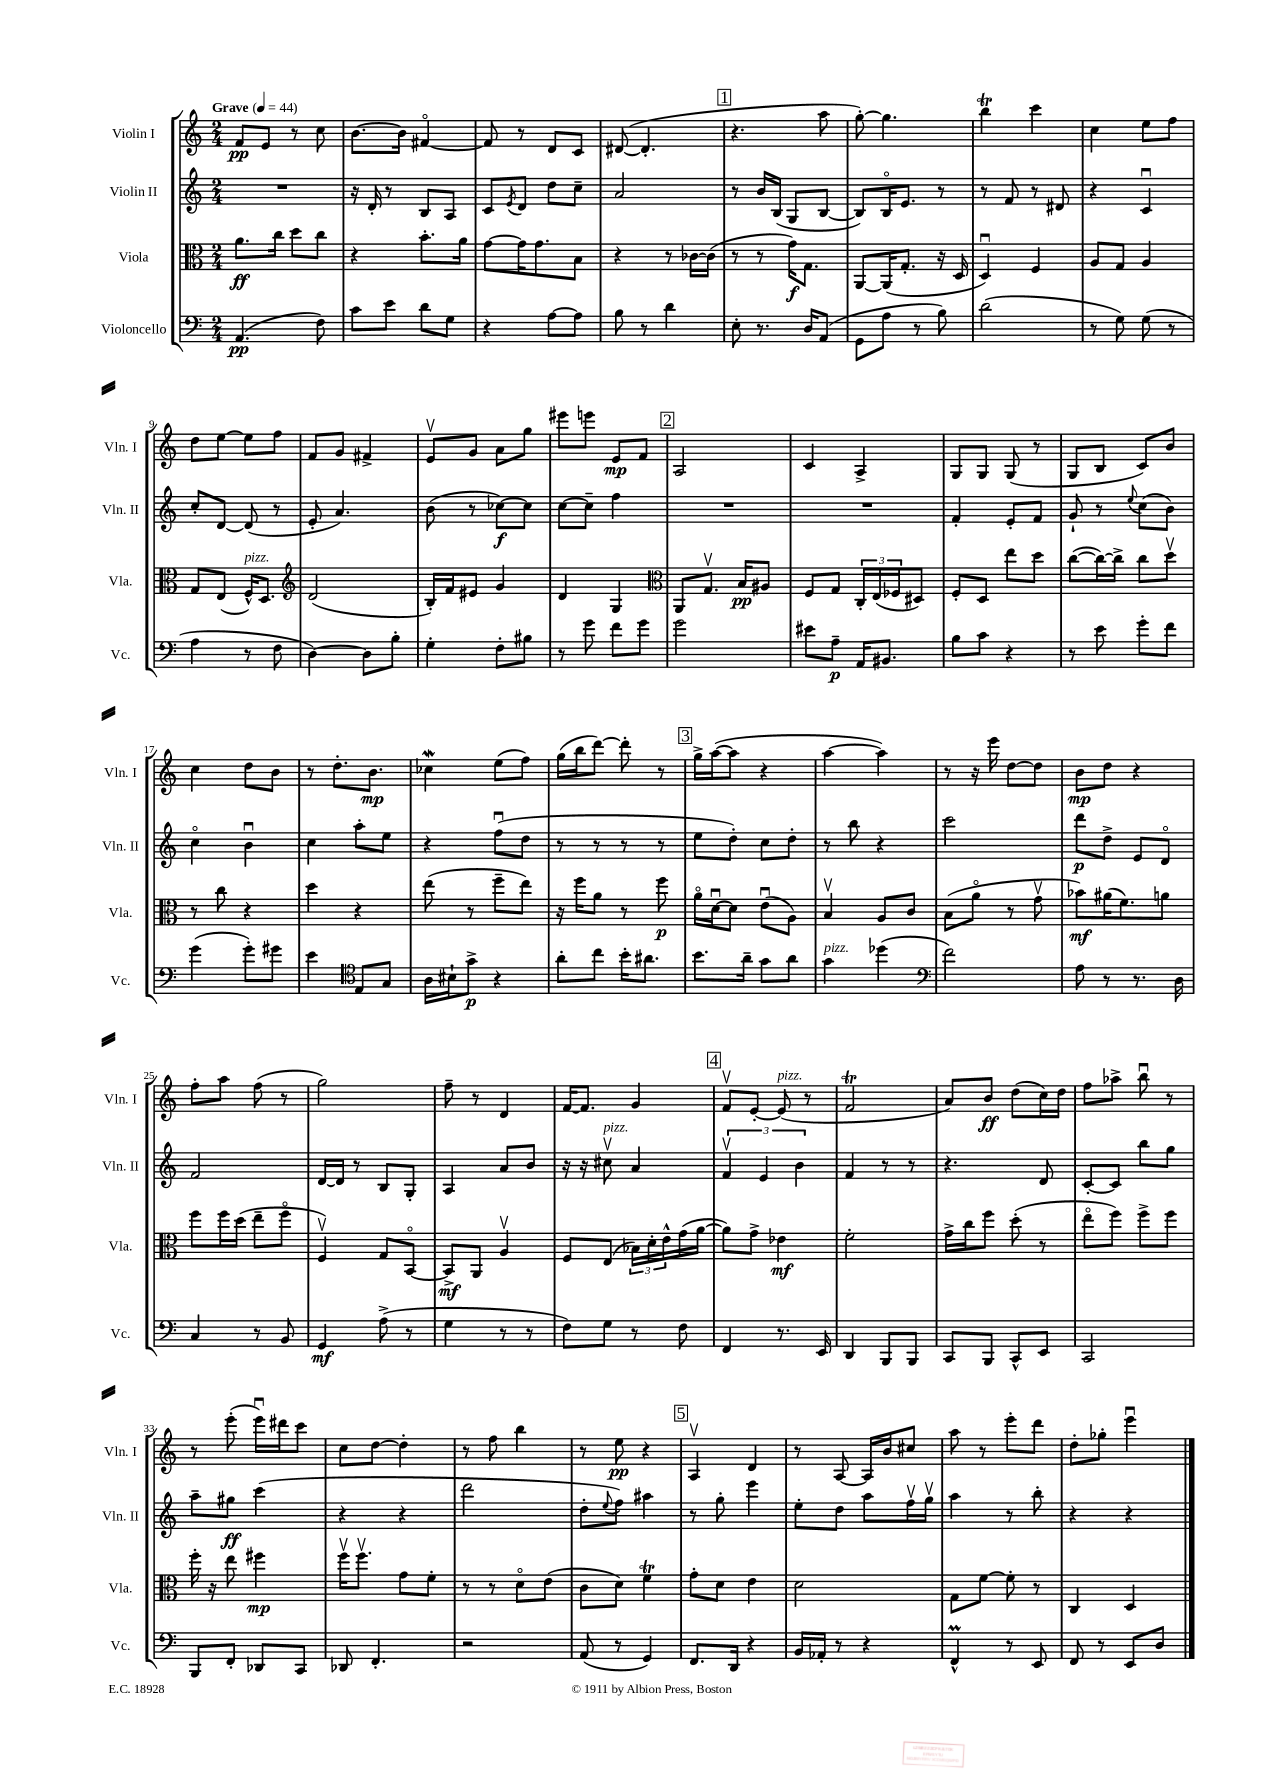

**kern	**kern	**kern	**kern
*staff4	*staff3	*staff2	*staff1
*clefF4	*clefC3	*clefG2	*clefG2
*k[]	*k[]	*k[]	*k[]
*M2/4	*M2/4	*M2/4	*M2/4
*MM44	*MM44	*MM44	*MM44
(4.AA	8.a	2r	8f
.	.	.	8e
.	16cc	.	.
.	8dd	.	8r
8F)	8cc	.	8cc
=	=	=	=
8c	4r	16r	[8.b
.	.	16d'	.
8e	.	8r	.
.	.	.	16b]
8d	8.b'	8B	[4f#o
8G	.	8A	.
.	16a	.	.
=	=	=	=
4r	[8g	8c	8f#]
.	.	8qe	.
.	16g]	8d	8r
.	8.g	.	.
[8A	.	8dd	8d
8A]	8B	8cc~	8c
=	=	=	=
8B	4r	2a	([8d#
8r	.	.	4.d#']
4d	8r	.	.
.	[16c-	.	.
.	(16c-]	.	.
=	=	=	=
8E'	8r	8r	4.r
8.r	8r	16b	.
.	.	(16B	.
.	16g)	8G	.
16D	8.G	.	.
(8AA	.	[8B	8aa
=	=	=	=
8GG	[8AA	8B])	[8gg')
8A	(16AA]	16Bo	4.gg]
.	8.G'	8.e	.
8r	.	.	.
8B)	16r	8r	.
.	16D	.	.
=	=	=	=
(2d	4Du)	8r	4bb
.	.	8f	.
.	4F	8r	4ccc
.	.	8d#	.
=	=	=	=
8r	8A	4r	4cc
8G)	8G	.	.
(8G	4A	4cu	8ee
8r	.	.	8ff
=	=	=	=
4A	8G	8cc'	8dd
.	(8E	[8d	[8ee
8r	16F^^)	(8d]	8ee]
.	8.D	.	.
8F	.	8r	8ff
=	=	=	=
*	*clefG2	*	*
[4D)	(2d	8e'	8f
.	.	4.a)	8g
8D]	.	.	4f#^
8B'	.	.	.
=	=	=	=
4G'	16B')	(8b	8ev
.	16f	.	.
.	8e#	8r	8g
8F'	4g	[8cc-)	8a
8B#	.	8cc-]	8gg
=	=	=	=
8r	4d	[8cc	8eee#
8g	.	8cc~]	8eee
8f	4G	4ff	8e
8g	.	.	8f
=	=	=	=
*	*clefC3	*	*
2g	8AA	2r	2A
.	8.Gv	.	.
.	16B	.	.
.	8A#	.	.
=	=	=	=
8e#	8F	2r	4c
8A~	8G	.	.
16AA	24C'	.	4A^
.	(24E	.	.
8.BB#	.	.	.
.	24F-	.	.
.	8D#)	.	.
=	=	=	=
8B	8F'	4f'	8G
8c	8D	.	8G
4r	8ee	8e'	(8G
.	8dd	8f	8r
=	=	=	=
8r	([8cc	8g`	8G
8e	16cc_)	8r	8B
.	16cc^]	.	.
.	.	8qqee	.
8g'	8cc	(8cc	8c)
8f	8ddv	8b)	8b
=	=	=	=
(4g	8r	4cco	4cc
.	8cc	.	.
8g')	4r	4bu	8dd
8g#	.	.	8b
=	=	=	=
4e	4dd	4cc	8r
.	.	.	8.dd'
*clefC4	*	*	*
8E	4r	8aa'	.
.	.	.	8.b
8G	.	8ee	.
=	=	=	=
16A	(8ee	4r	4cc-
16B#`	.	.	.
8g^	8r	.	.
4r	8ff~	(8ffu	(8ee
.	8ee)	8dd	8ff)
=	=	=	=
8a'	16r	8r	(16gg
.	16ff	.	16bb
8cc	8a	8r	[8ddd)
16b'	8r	8r	8ddd']
8.a#	.	.	.
.	8ff	8r	8r
=	=	=	=
8.b	16ao	8ee	16gg^
.	[16du	.	([16aa
.	8d]	8dd')	8aa]
16a~	.	.	.
8g	(8eu	8cc	4r
8a	8A)	8dd'	.
=	=	=	=
4g	4Bv	8r	[4aa
.	.	8bb	.
(4dd-	8A	4r	4aa])
.	8c	.	.
=	=	=	=
*clefF4	*	*	*
2f)	(8B	2ccc	8r
.	8ao	.	16r
.	.	.	16eee
.	8r	.	[8dd
.	8gv	.	8dd]
=	=	=	=
8A	8b-)	8ddd	8b
8r	(16a#	8dd^	8dd
.	8.f)	.	.
8.r	.	8e	4r
.	8a	8do	.
16D	.	.	.
=	=	=	=
4C	8ff	2f	8ff'
.	16ff	.	8aa
.	(16dd	.	.
8r	8ee~	.	(8ff
8BB	8ffo	.	8r
=	=	=	=
4GG	4Fv)	[16d	2gg)
.	.	16d]	.
.	.	8r	.
(8A^	8G	8B	.
8r	[8BBo	8G'	.
=	=	=	=
4G	8BB^]	4A	8ff~
.	8AA	.	8r
8r	4Av	8a	4d
8r	.	8b	.
=	=	=	=
8F)	8F	16r	[16f
.	.	16r	8.f]
8G	(8E	8cc#v	.
8r	24B-)	4a	4g
.	24d'	.	.
.	24e^^	.	.
8F	(16g	.	.
.	[16a	.	.
=	=	=	=
4FF	8a])	6fv	8fv
.	8g^	.	[8e'
.	.	6e	.
8.r	4e-	.	(8e]
.	.	6b	.
.	.	.	8r
16EE	.	.	.
=	=	=	=
4DD	2f'	4f	2f
8BBB	.	8r	.
8BBB	.	8r	.
=	=	=	=
8CC	16g^	4.r	8a)
.	16cc	.	.
8BBB	8ff	.	8b
8CC^^	(8dd'	.	(8dd
8EE	8r	8d	16cc)
.	.	.	16dd
=	=	=	=
2CC	8eeo	[8c'	8ff
.	8ff)	8c]	8aa-^
.	8ff^	8bb	8bbu
.	8ff	8gg	8r
=	=	=	=
8BBB	16ff'	8aa~	8r
.	16r	.	.
8FF'	8ee	8gg#	(8eee'
8DD-	4ff#	(4ccc	16eeeu)
.	.	.	16ddd#
8CC	.	.	8ccc
=	=	=	=
8DD-	16ffv	4r	8cc
.	8.ffv	.	.
4.FF'	.	.	[8dd
.	8g	4r	4dd']
.	8f'	.	.
=	=	=	=
2r	8r	2ddd	8r
.	8r	.	8ff
.	8do	.	4bb
.	(8e	.	.
=	=	=	=
(8AA	8c	8dd'	8r
.	.	8qqee	.
8r	8d)	8ff)	8ee
4GG)	4f	4aa#	4r
=	=	=	=
8.FF	8g'	8r	4Av
.	8d	8gg'	.
16DD	.	.	.
4r	4e	4eee	4d
=	=	=	=
16BB	2d	8ee'	8r
16AA-'	.	.	.
8r	.	8dd	[8A
4r	.	8aa	16A]
.	.	.	16b
.	.	16ffv	8cc#
.	.	16ggv	.
=	=	=	=
4FF^^	8G	4aa	8aa
.	[8f	.	8r
8r	8f']	8r	8eee'
8EE	8r	8bb'	8ddd
=	=	=	=
8FF	4C	4r	8dd'
8r	.	.	8gg-'
8EE	4D	4r	4eeeu
8D	.	.	.
==	==	==	==
*-	*-	*-	*-
